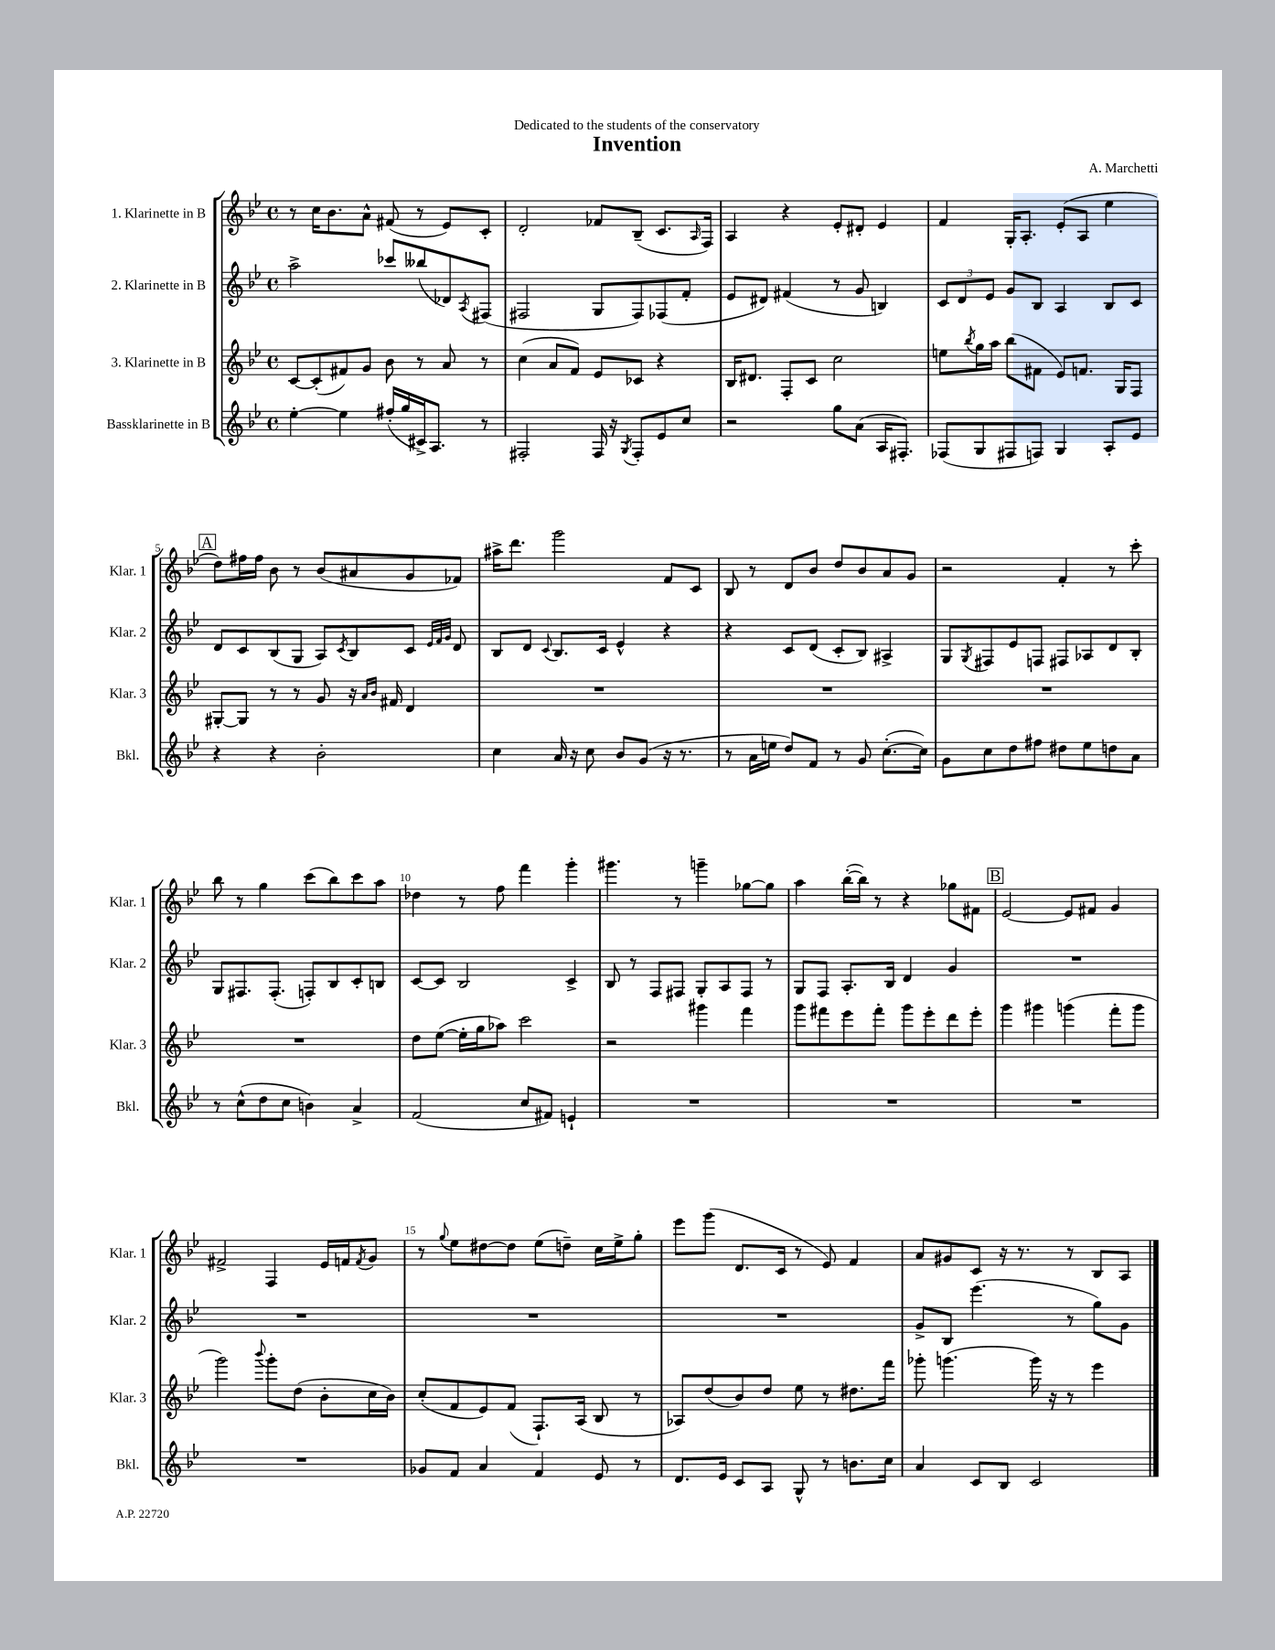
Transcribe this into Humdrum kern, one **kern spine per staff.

**kern	**kern	**kern	**kern
*staff4	*staff3	*staff2	*staff1
*clefG2	*clefG2	*clefG2	*clefG2
*k[b-e-]	*k[b-e-]	*k[b-e-]	*k[b-e-]
*M4/4	*M4/4	*M4/4	*M4/4
*met(c)	*met(c)	*met(c)	*met(c)
[4ee-'	[8c	2aa^	8r
.	(8c']	.	16cc
.	.	.	8.b-
4ee-]	8f#)	.	.
.	8g	.	8a^^
(16ff#'	8b-	8ccc-	(8f#
16gg	.	.	.
16c#^)	8r	(8bb--	8r
8.A	.	.	.
.	8a	8d-)	8e-)
.	.	8qA	.
8r	8r	(8F#	8c'
=	=	=	=
2F#'	(4cc	2F#	2d'
.	8a	.	.
.	8f)	.	.
16F#	8e-	8G	8f-
16r	.	.	.
8qG	.	.	.
8F#'	8c-	8F#)	(8B-~
8e-	4r	(8F-	8.c
8cc	.	8f'	.
.	.	.	16qqA
.	.	.	16F)
=	=	=	=
2r	16B-	8e-	4A
.	8.d#	.	.
.	.	8d#)	.
.	8F'	(4f#	4r
.	8c	.	.
8gg	2cc	8r	8e-'
(8a	.	8g	8d#'
16A	.	4B)	4e-
8.F#')	.	.	.
=	=	=	=
(8F-	8ee	12c	4f
.	.	12d	.
.	8qbb-	.	.
8G	16gg	.	.
.	.	12e-	.
.	16aa	.	.
8F#	(8bb-	8g	16G'
.	.	.	8.A'
8F)	8f#	8B-	.
4G	8e-)	4A	(8e-'
.	8.f	.	8A
8A'	.	8B-	4ee-
.	16G	.	.
8e-	8F	8c	.
=	=	=	=
4r	[8G#'	8d	8dd)
.	8G#]	8c	16ff#
.	.	.	16ff#
4r	8r	(8B-	8b-
.	8r	8G	8r
2b-'	8g	8A)	(8b-
.	.	8qc	.
.	16r	8B-	8a#
.	16qqa	.	.
.	16qqb-	.	.
.	16f#	.	.
.	4d	8c	8g
.	.	32qqe-	.
.	.	32qqf	.
.	.	32qqg	.
.	.	8d	8f-)
=	=	=	=
4cc	1r	8B-	16aa#^
.	.	.	8.ddd
.	.	8d	.
.	.	8qqc	.
16a	.	8.B-	2ggg
16r	.	.	.
8cc	.	.	.
.	.	16c	.
8b-	.	4e-^^	.
(8g	.	.	.
16r	.	4r	8f
8.r	.	.	.
.	.	.	8c
=	=	=	=
8r	1r	4r	8B-
16a	.	.	8r
16ee	.	.	.
8dd)	.	8c	8d
8f	.	(8d	8b-
8r	.	8c'	8dd
8g	.	8B-)	8b-
([8.cc'	.	4A#^	8a
.	.	.	8g
16cc])	.	.	.
=	=	=	=
8g	1r	8G	2r
.	.	8qG	.
8cc	.	8F#	.
8dd	.	8e-	.
8ff#	.	8F	.
8dd#	.	8F#	4f'
8ee-	.	8A-	.
8dd	.	8d	8r
8a	.	8B-'	8ccc'
=	=	=	=
8r	1r	8G	8bb-
(8cc^^	.	8.F#	8r
8dd	.	.	4gg
.	.	(8.F#'	.
8cc	.	.	.
4b)	.	8F')	(8ccc
.	.	8B-	8bb-)
4a^	.	8c'	8ccc
.	.	8B	8aa
=	=	=	=
(2f	8dd	[8c	4dd-
.	([8ee-	8c]	.
.	16ee-']	2B-	8r
.	16gg	.	.
.	8aa-)	.	8ff
8cc	2ccc	.	4fff
8f#)	.	.	.
4e`	.	4c^	4ggg'
=	=	=	=
1r	2r	8B-	4.ggg#
.	.	8r	.
.	.	8F	.
.	.	8F#	8r
.	4ggg#	8G'	4ggg~
.	.	8A	.
.	4fff	8F#	[8gg-
.	.	8r	8gg-]
=	=	=	=
1r	8ggg	8G	4aa
.	8fff#	8F	.
.	8eee-	8.A'	([16bb-'
.	.	.	16bb-])
.	8fff#'	.	8r
.	.	16B-	.
.	8ggg	4d	4r
.	8eee-'	.	.
.	8ddd	4g	8gg-
.	8eee-'	.	8f#
=	=	=	=
1r	4ggg	1r	[2e-
.	4ggg#	.	.
.	(4ggg	.	8e-]
.	.	.	8f#
.	8fff'	.	4g
.	8ggg	.	.
=	=	=	=
1r	2ggg)	1r	2f#^
.	8qqbbb-	.	.
.	8ggg'	.	4F
.	(8dd	.	.
.	8b-'	.	16e-
.	.	.	16f
.	.	.	8qf
.	16cc	.	8g
.	16b-)	.	.
=	=	=	=
8g-	(8cc'	1r	8r
.	.	.	8qqgg
8f	8f	.	8ee-
4a	8e-)	.	[8dd#
.	(8f	.	8dd#]
4f	8.F`)	.	(8ee-
.	.	.	8dd~)
.	(16A	.	.
8e-	8B-	.	16cc
.	.	.	16ee-^
8r	8r	.	8gg'
=	=	=	=
8.d	8A-)	1r	8eee-
.	(8dd	.	(8ggg
16e-	.	.	.
8c	8b-)	.	8.d
8A	8dd	.	.
.	.	.	16c
8G^^	8ee-	.	8r
8r	8r	.	8e-)
8.b	8.dd#	.	4f
16cc	16fff	.	.
=	=	=	=
4a	8ggg-'	8g^	8a
.	(4.ggg	8B-	8g#
8c	.	(4.eee-	8c
8B-	.	.	16r
.	.	.	8.r
2c	16ggg)	.	.
.	16r	.	.
.	8r	8r	8r
.	4eee-	8gg)	8B-
.	.	8g	8A
==	==	==	==
*-	*-	*-	*-
